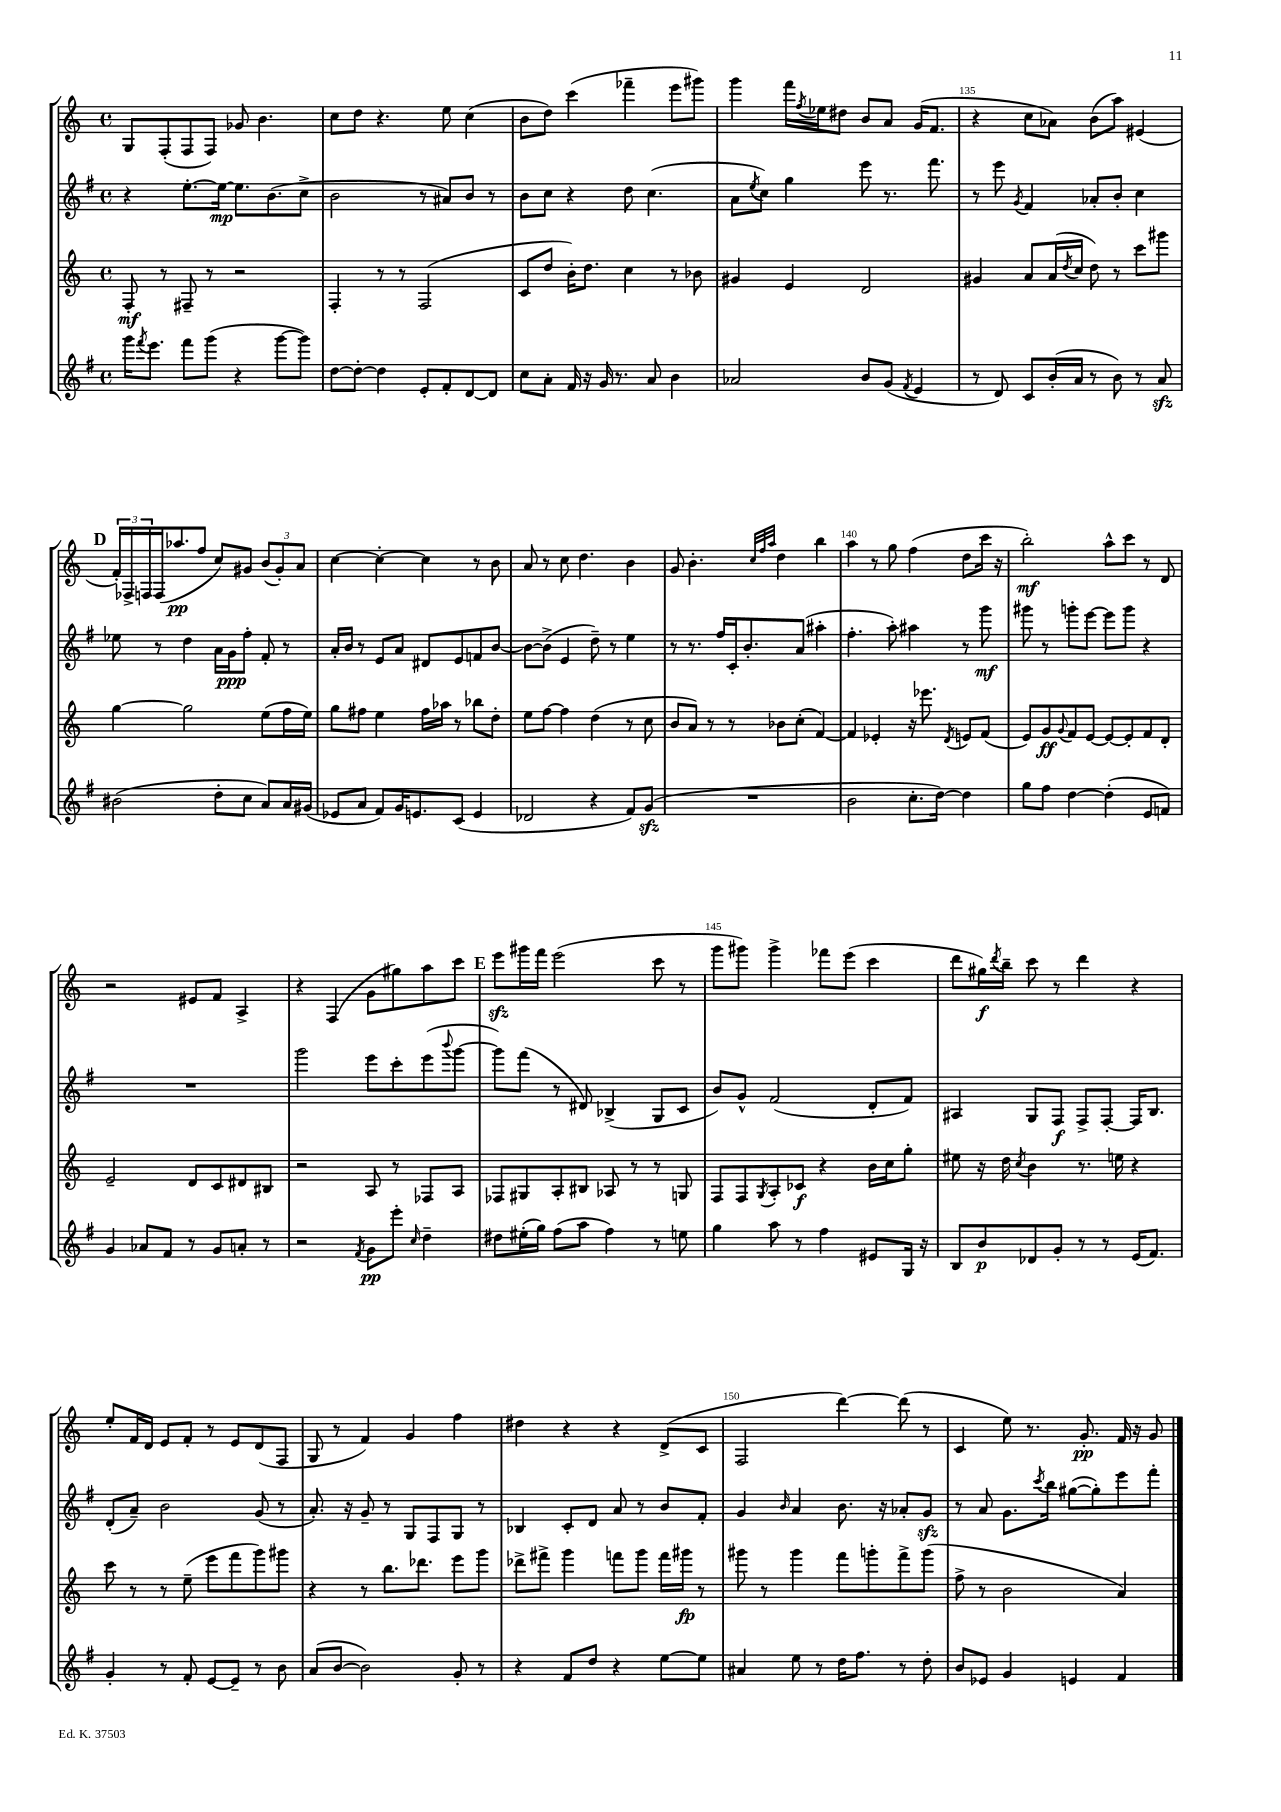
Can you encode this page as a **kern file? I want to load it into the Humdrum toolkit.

**kern	**dynam	**kern	**dynam	**kern	**dynam	**kern	**dynam
*part4	*part4	*part3	*part3	*part2	*part2	*part1	*part1
*staff4	*staff4	*staff3	*staff3	*staff2	*staff2	*staff1	*staff1
*clefG2	*	*clefG2	*	*clefG2	*	*clefG2	*
*k[f#]	*	*k[]	*	*k[f#]	*	*k[]	*
*M4/4	*	*M4/4	*	*M4/4	*	*M4/4	*
*met(c)	*	*met(c)	*	*met(c)	*	*met(c)	*
=131	=131	=131	=131	=131	=131	=131	=131
16ggg\KL	.	8F'/	mf	4r	.	8G/L	.
8qfff#/	.	.	.	.	.	.	.
8.eee\J	.	.	.	.	.	.	.
.	.	8r	.	.	.	(8F'/	.
8fff#\L	.	8F#X~/	.	[8.ee'\L	.	8F/	.
(8ggg\J	.	8r	.	.	.	8F/J)	.
.	.	.	.	16ee\Jk_	mp	.	.
4r	.	2r	.	8.ee\L]	.	8g-X/	.
.	.	.	.	.	.	4.b\	.
.	.	.	.	(8.b\	.	.	.
[8ggg\L	.	.	.	.	.	.	.
8ggg\J])	.	.	.	8cc^\J	.	.	.
=132	=132	=132	=132	=132	=132	=132	=132
[8dd\L	.	4F'/	.	2b\	.	8cc\L	.
8dd'\J_	.	.	.	.	.	8dd\J	.
4dd\]	.	8r	.	.	.	4.r	.
.	.	8r	.	.	.	.	.
8e'/L	.	(2F/	.	8r	.	.	.
8f#'/	.	.	.	8a#X/L)	.	8ee\	.
[8d/	.	.	.	8b/J	.	(4cc\	.
8d/J]	.	.	.	8r	.	.	.
=133	=133	=133	=133	=133	=133	=133	=133
8cc\L	.	8c/L	.	8b\L	.	8b\L	.
8a'\J	.	8dd/J	.	8cc\J	.	8dd\J)	.
16f#/	.	16b'\KL)	.	4r	.	(4ccc\	.
16r	.	8.dd\J	.	.	.	.	.
16g/	.	.	.	.	.	.	.
8.r	.	.	.	.	.	.	.
.	.	4cc\	.	8dd\	.	4fff-X~\	.
8a/	.	.	.	(4.cc\	.	.	.
4b\	.	8r	.	.	.	8eee\L	.
.	.	8b-X\	.	.	.	8ggg#X\J)	.
=134	=134	=134	=134	=134	=134	=134	=134
2a-X/	.	4g#X/	.	8a\L	.	4ggg\	.
.	.	.	.	8qee/	.	.	.
.	.	.	.	8cc\J)	.	.	.
.	.	4e/	.	4gg\	.	16fff\LL	.
.	.	.	.	.	.	8qff/	.
.	.	.	.	.	.	16ee-X\J	.
.	.	.	.	.	.	8dd#X\J	.
8b/L	.	2d/	.	8eee\	.	8b/L	.
(8g/J	.	.	.	8.r	.	8a/J	.
8qf#/	.	.	.	.	.	.	.
4e/	.	.	.	.	.	(16g/KL	.
.	.	.	.	8.fff#\	.	8.f/J	.
=135	=135	=135	=135	=135	=135	=135	=135
8r	.	4g#X/	.	8r	.	4r	.
8d/)	.	.	.	8eee\	.	.	.
.	.	.	.	8qg/	.	.	.
8c/L	.	8a/L	.	4f#/	.	8cc\L	.
(16b'/L	.	(16a/L	.	.	.	8a-X\J)	.
.	.	8qdd/	.	.	.	.	.
16a/JJ	.	16cc/JJ	.	.	.	.	.
8r	.	8dd\)	.	8a-X'/L	.	(8b\L	.
8b\)	.	8r	.	8b'/J	.	8aa\J)	.
8r	.	8ccc\L	.	4cc\	.	(4e#X/	.
8azz/	.	8ggg#X\J	.	.	.	.	.
!!LO:LB:g=z
!!LO:REH:place=s1:t=D
=136	=136	=136	=136	=136	=136	=136	=136
(2b#X\	.	[4gg\	.	8ee-X\	.	24f'/LL)	.
.	.	.	.	.	.	24F-X^/	.
.	.	.	.	.	.	24Fn/	.
.	.	.	.	8r	.	(16F/J	.
.	.	.	.	.	.	8.aa-X/	pp
.	.	2gg\]	.	4dd\	.	.	.
.	.	.	.	.	.	8ff/J	.
8dd'\L	.	.	.	16a\LL	.	8cc/L)	.
.	.	.	.	16g\J	ppp	.	.
8cc\J	.	.	.	8ff#'\J	.	8g#X/J	.
8a/L)	.	(8ee\L	.	8f#'/	.	(12b/L	.
.	.	.	.	.	.	12g#'/)	.
16a/L	.	16ff\L	.	8r	.	.	.
.	.	.	.	.	.	12a/J	.
(16g#X/JJ	.	16ee\JJ)	.	.	.	.	.
=137	=137	=137	=137	=137	=137	=137	=137
8e-X/L	.	8gg\L	.	16a'/LL	.	[4cc\	.
.	.	.	.	16b/JJ	.	.	.
8a/J	.	8ff#X\J	.	8r	.	.	.
8f#/L)	.	4ee\	.	8e/L	.	4cc'\_	.
16g/K	.	.	.	8a/J	.	.	.
8.en/	.	.	.	.	.	.	.
.	.	16ff#\LL	.	8d#X/L	.	4cc\]	.
.	.	16aa-X\JJ	.	.	.	.	.
(8c/J	.	8r	.	8e/	.	.	.
4e/	.	8bb-X\L	.	8fn/	.	8r	.
.	.	8dd'\J	.	[8b/J	.	8b\	.
=138	=138	=138	=138	=138	=138	=138	=138
2d-X/	.	8ee\L	.	8b\L_	.	8a/	.
.	.	[8ff\J	.	(8b^\J]	.	8r	.
.	.	4ff\]	.	4e/	.	8cc\	.
.	.	.	.	.	.	4.dd\	.
4r	.	(4dd\	.	8dd~\)	.	.	.
.	.	.	.	8r	.	.	.
8f#/L)	.	8r	.	4ee\	.	4b\	.
(8gzz/J	.	8cc\	.	.	.	.	.
=139	=139	=139	=139	=139	=139	=139	=139
1r	.	8b/L	.	8r	.	8g/	.
.	.	8a/J)	.	8.r	.	4.b'\	.
.	.	8r	.	.	.	.	.
.	.	.	.	16ff#/LL	.	.	.
.	.	8r	.	16c'/J	.	.	.
.	.	.	.	8.b'/	.	.	.
.	.	.	.	.	.	32qqcc/LLL	.
.	.	.	.	.	.	32qqff/	.
.	.	.	.	.	.	32qqaa/JJJ	.
.	.	8b-X\L	.	.	.	4dd\	.
.	.	(8cc'\J	.	(8a/J	.	.	.
.	.	[4f/)	.	4aa#X'\	.	4bb\	.
=140	=140	=140	=140	=140	=140	=140	=140
2b\	.	4f/]	.	4.ff#'\	.	4aa\	.
.	.	4e-X'/	.	.	.	8r	.
.	.	.	.	8aa'\)	.	8gg\	.
8.cc'\L	.	16r	.	4aa#X\	.	(4ff\	.
.	.	8.eee-X\	.	.	.	.	.
[16dd\Jk)	.	.	.	.	.	.	.
.	.	8qd/	.	.	.	.	.
4dd\]	.	8en/L	.	8r	.	8dd\L	.
.	.	(8f/J	.	8ggg\	mf	16ccc\Jk	.
.	.	.	.	.	.	16r	.
=141	=141	=141	=141	=141	=141	=141	=141
8gg\L	.	8e/L)	.	8ggg#X\	.	2bb'\)	mf
8ff#\J	.	8g/	ff	8r	.	.	.
.	.	8qqg/	.	.	.	.	.
[4dd\	.	8f/	.	8gggn'\L	.	.	.
.	.	[8e/J	.	[8eee\J	.	.	.
(4dd'\]	.	8e/L_	.	8eee\L]	.	8aa^^\L	.
.	.	8e'/]	.	8ggg\J	.	8ccc\J	.
8e/L	.	8f/	.	4r	.	8r	.
8fn/J)	.	8d'/J	.	.	.	8d/	.
!!LO:LB:g=z
=142	=142	=142	=142	=142	=142	=142	=142
4g/	.	2e~/	.	1r	.	2r	.
8a-X/L	.	.	.	.	.	.	.
8f#/J	.	.	.	.	.	.	.
8r	.	8d/L	.	.	.	8e#X/L	.
8g/L	.	8c/	.	.	.	8f/J	.
8an'/J	.	8d#X/	.	.	.	4A^/	.
8r	.	8B#X/J	.	.	.	.	.
=143	=143	=143	=143	=143	=143	=143	=143
2r	.	2r	.	2ggg\	.	4r	.
.	.	.	.	.	.	(4F/	.
8qf#/	.	.	.	.	.	.	.
8g\L	pp	8A/	.	8eee\L	.	8g\L	.
8eee'\J	.	8r	.	8ccc'\	.	8gg#X\)	.
16qqcc/	.	.	.	.	.	.	.
4dd~\	.	8F-X/L	.	(8eee\	.	8aa\	.
.	.	.	.	8qqbbb/	.	.	.
.	.	8A/J	.	[8ggg\J	.	8ccc\J	.
!!LO:REH:place=s1:t=E
=144	=144	=144	=144	=144	=144	=144	=144
8dd#X\L	.	8F-X/L	.	8ggg\L])	.	8eeezz\L	.
(16ee#X'\L	.	8G#X/	.	(8fff#\J	.	16ggg#X\L	.
16gg\JJ)	.	.	.	.	.	16fff\JJ	.
(8ff#\L	.	8A'/	.	8r	.	(2eee\	.
8aa\J	.	8B#X/J	.	8d#X/)	.	.	.
4ff#\)	.	8A-X/	.	(4B-X^/	.	.	.
.	.	8r	.	.	.	.	.
8r	.	8r	.	8G/L	.	8ccc\	.
8een\	.	8Gn/	.	8c/J	.	8r	.
=145	=145	=145	=145	=145	=145	=145	=145
4gg\	.	8F/L	.	8b/L)	.	8ggg\L	.
.	.	8F/	.	8g^^/J	.	8ggg#X\J)	.
.	.	8qG/	.	.	.	.	.
8aa\	.	8A'/	.	(2f#/	.	4ggg#^\	.
8r	.	8c-X/J	f	.	.	.	.
4ff#\	.	4r	.	.	.	8fff-X\L	.
.	.	.	.	.	.	(8eee\J	.
8e#X/L	.	16b\LL	.	8d'/L	.	4ccc\	.
.	.	16cc\J	.	.	.	.	.
16G/Jk	.	8gg'\J	.	8f#/J)	.	.	.
16r	.	.	.	.	.	.	.
=146	=146	=146	=146	=146	=146	=146	=146
8B/L	.	8ee#X\	.	4A#X/	.	8ddd\L	.
8b/	p	16r	.	.	.	16gg#X\L)	f
.	.	.	.	.	.	8qddd/	.
.	.	16dd\	.	.	.	16bb~\JJ	.
.	.	8qcc/	.	.	.	.	.
8d-X/	.	4b\	.	8G/L	.	8ccc\	.
8g'/J	.	.	.	8F#/J	f	8r	.
8r	.	8.r	.	8F#^/L	.	4ddd\	.
8r	.	.	.	[8F#'/J	.	.	.
.	.	16een\	.	.	.	.	.
(16e/KL	.	4r	.	16F#/KL]	.	4r	.
8.f#/J)	.	.	.	8.B/J	.	.	.
!!LO:LB:g=z
=147	=147	=147	=147	=147	=147	=147	=147
4g'/	.	8ccc\	.	(8d'/L	.	8ee'/L	.
.	.	8r	.	8a~/J)	.	16f/L	.
.	.	.	.	.	.	16d/JJ	.
8r	.	8r	.	2b\	.	8e/L	.
8f#'/	.	(8ee~\	.	.	.	8f'/J	.
[8e/L	.	8eee\L	.	.	.	8r	.
8e~/J]	.	8fff\	.	.	.	8e/L	.
8r	.	8ggg\)	.	(8g/	.	(8d/	.
8b\	.	8ggg#X\J	.	8r	.	8F/J	.
=148	=148	=148	=148	=148	=148	=148	=148
(8a/L	.	4r	.	8.a'/)	.	8G/	.
[8b/J	.	.	.	.	.	8r	.
.	.	.	.	16r	.	.	.
2b\])	.	8r	.	8g~/	.	4f/)	.
.	.	8.bb\L	.	8r	.	.	.
.	.	.	.	8G/L	.	4g/	.
.	.	8.ddd-X\J	.	.	.	.	.
.	.	.	.	8F#/	.	.	.
8g'/	.	8eee\L	.	8G/J	.	4ff\	.
8r	.	8ggg\J	.	8r	.	.	.
=149	=149	=149	=149	=149	=149	=149	=149
4r	.	8ddd-X^\L	.	4B-X/	.	4dd#X\	.
.	.	8fff#X^\J	.	.	.	.	.
8f#/L	.	4ggg\	.	8c'/L	.	4r	.
8dd/J	.	.	.	8d/J	.	.	.
4r	.	8fffn\L	.	8a/	.	4r	.
.	.	8ggg\J	.	8r	.	.	.
[8ee\L	.	16fff\LL	.	8b/L	.	(8d^/L	.
.	.	16ggg#X\JJ	fp	.	.	.	.
8ee\J]	.	8r	.	8f#'/J	.	8c/J	.
=150	=150	=150	=150	=150	=150	=150	=150
4a#X/	.	8ggg#X\	.	4g/	.	2F/	.
.	.	8r	.	.	.	.	.
.	.	.	.	16qqb/	.	.	.
8ee\	.	4ggg#\	.	4a/	.	.	.
8r	.	.	.	.	.	.	.
16dd\KL	.	8fff\L	.	8.b\	.	[4ddd\)	.
8.ff#\J	.	.	.	.	.	.	.
.	.	8gggn'\	.	.	.	.	.
.	.	.	.	16r	.	.	.
8r	.	8fff^\	.	8a-X'/L	.	(8ddd\]	.
8dd'\	.	(8ggg\J	.	8gzz/J	.	8r	.
=151	=151	=151	=151	=151	=151	=151	=151
8b/L	.	8ff^\	.	8r	.	4c/	.
8e-X/J	.	8r	.	8a/	.	.	.
4g/	.	2b\	.	8.g\L	.	8ee\)	.
.	.	.	.	.	.	8.r	.
.	.	.	.	8qccc/	.	.	.
.	.	.	.	16bb\Jk	.	.	.
4en/	.	.	.	([8gg#X\L	.	.	.
.	.	.	.	.	.	8.g'/	pp
.	.	.	.	8gg#'\])	.	.	.
4f#/	.	4a/)	.	8eee\	.	16f/	.
.	.	.	.	.	.	16r	.
.	.	.	.	8fff#'\J	.	8g/	.
==	==	==	==	==	==	==	==
*-	*-	*-	*-	*-	*-	*-	*-
